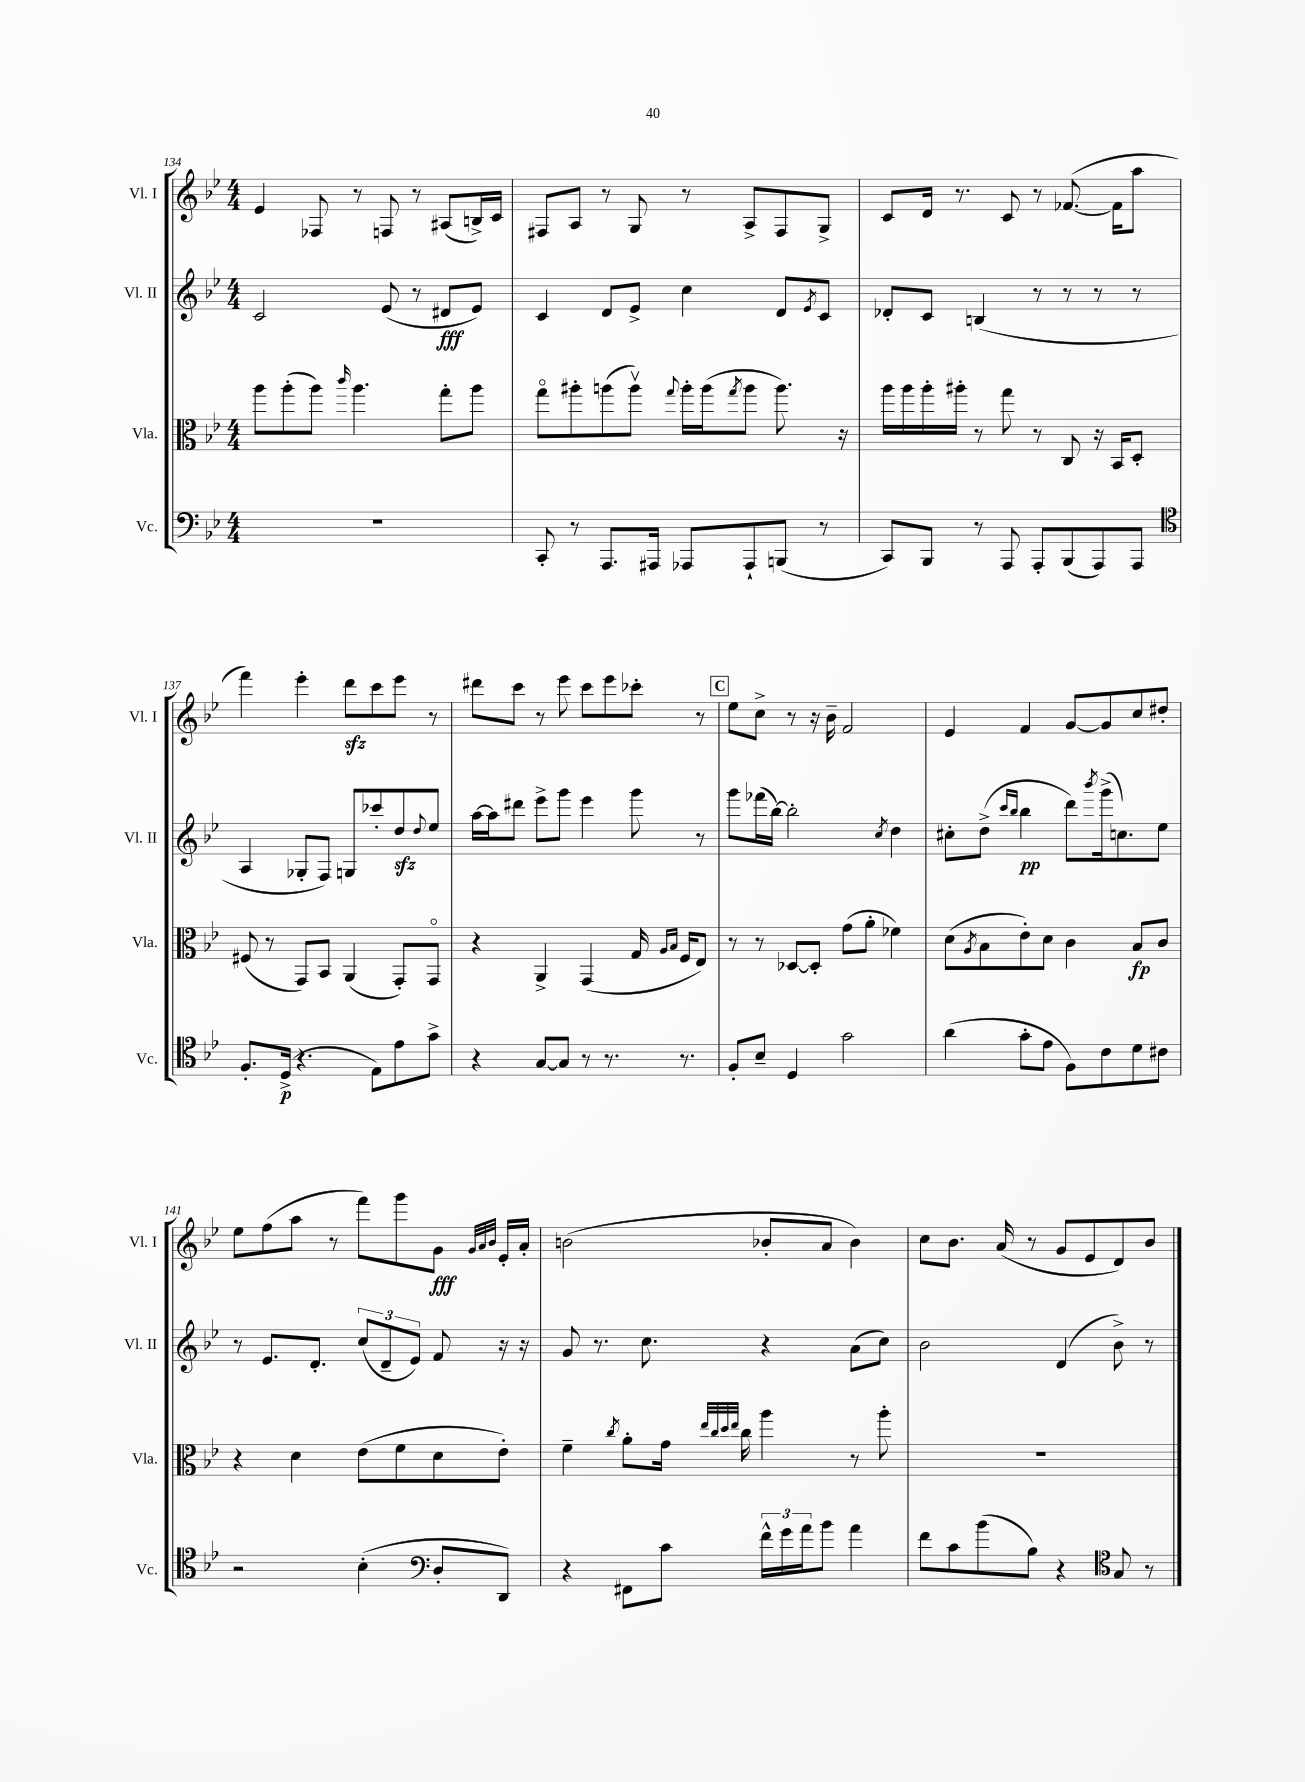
<<
\new StaffGroup <<
\new Staff = "s0" \with { instrumentName = "Vl. I" shortInstrumentName = "Vl. I" } {
    \clef treble \key bes \major \numericTimeSignature \time 4/4
    ees'4 fes8 r8 f8 r8 ais8( b16->) c'16 |
    fis8 a8 r8 g8 r8 a8-> fis8 g8-> |
    c'8 d'16 r8. c'8 r8 fes'8.~( fes'16 a''8 |
    f'''4) ees'''4-. d'''8\sfz c'''8 ees'''8 r8 |
    dis'''8 c'''8 r8 ees'''8 c'''8 ees'''8 ces'''8-. r8 |
    \mark \markup { \box "C" } ees''8 c''8-> r8 r16 bes'16-- f'2 |
    ees'4 f'4 g'8~ g'8 c''8 dis''8-. |
    ees''8 f''8( a''8 r8 f'''8) g'''8 g'8\fff \grace { g'32 a'32 bes'32 } ees'16-. a'16-. |
    b'2( bes'8-. a'8 bes'4) |
    c''8 bes'8. a'16( r8 g'8 ees'8 d'8) bes'8 \bar "|." |
}
\new Staff = "s1" \with { instrumentName = "Vl. II" shortInstrumentName = "Vl. II" } {
    \clef treble \key bes \major \numericTimeSignature \time 4/4
    c'2 ees'8( r8 dis'8\fff ees'8) |
    c'4 d'8 ees'8-> c''4 d'8 \acciaccatura { ees'8 } c'8 |
    des'8-. c'8 b4( r8 r8 r8 r8 |
    a4 ges8-. f8) g8 ces'''8-. d''8\sfz \appoggiatura { d''8 } ees''8 |
    a''16~ a''16 dis'''8 ees'''8-> g'''8 ees'''4 g'''8 r8 |
    \mark \markup { \box "C" } g'''8 fes'''16( bes''16~) bes''2-. \acciaccatura { c''8 } d''4 |
    cis''8-. d''8->( \grace { c'''16 bes''16 } bes''4\pp d'''8) \acciaccatura { bes'''8 } g'''16->( c''8.) ees''8 |
    r8 ees'8. d'8.-. \tuplet 3/2 { c''8( d'8-- ees'8) } f'8 r16 r16 |
    g'8 r8. c''8. r4 a'8( c''8) |
    bes'2 d'4( bes'8->) r8 \bar "|." |
}
\new Staff = "s2" \with { instrumentName = "Vla." shortInstrumentName = "Vla." } {
    \clef alto \key bes \major \numericTimeSignature \time 4/4
    a''8 a''8-.( a''8) \grace { c'''16 } a''4. g''8-. a''8 |
    g''8\flageolet ais''8-. a''8( a''8\upbow) \appoggiatura { g''8 } a''16-. a''16( \acciaccatura { g''8 } a''8 a''8.) r16 |
    a''16 a''16 a''16-. ais''16-. r8 g''8 r8 c8 r16 bes,16 d8-. |
    fis8( r8 g,8) bes,8 a,4( g,8-.) g,8\flageolet |
    r4 a,4-> g,4( g16 \grace { a16 bes16 } f16 ees8) |
    \mark \markup { \box "C" } r8 r8 des8~ des8-. g'8( a'8-. fes'4) |
    d'8( \acciaccatura { a8 } bes8 ees'8-.) d'8 c'4 bes8\fp c'8 |
    r4 d'4 ees'8( f'8 d'8 ees'8-.) |
    f'4-- \acciaccatura { c''8 } a'8-. g'16 \grace { ees''32 c''32 d''32 ees''32 } c''16 a''4 r8 a''8-. |
    R1 \bar "|." |
}
\new Staff = "s3" \with { instrumentName = "Vc." shortInstrumentName = "Vc." } {
    \clef bass \key bes \major \numericTimeSignature \time 4/4
    R1 |
    c,8-. r8 a,,8. ais,,16 aes,,8 aes,,8-! b,,8( r8 |
    c,8) bes,,8 r8 a,,8 a,,8-. bes,,8( a,,8) a,,8 |
    \clef tenor f8.-. d16->\p( r4. ees8) ees'8 g'8-> |
    r4 g8~ g8 r8 r8. r8. |
    \mark \markup { \box "C" } f8-. bes8-- d4 g'2 |
    a'4( g'8-. ees'8 f8) c'8 d'8 cis'8 |
    r2 bes4-.( \clef bass d8-. d,8) |
    r4 fis,8 c'8 \tuplet 3/2 { f'16-^ g'16 a'16 } bes'8 a'4 |
    f'8 c'8 bes'8( bes8) r4 \clef tenor g8 r8 \bar "|." |
}
>>
>>
\layout { \context { \Score currentBarNumber = #134 } }
